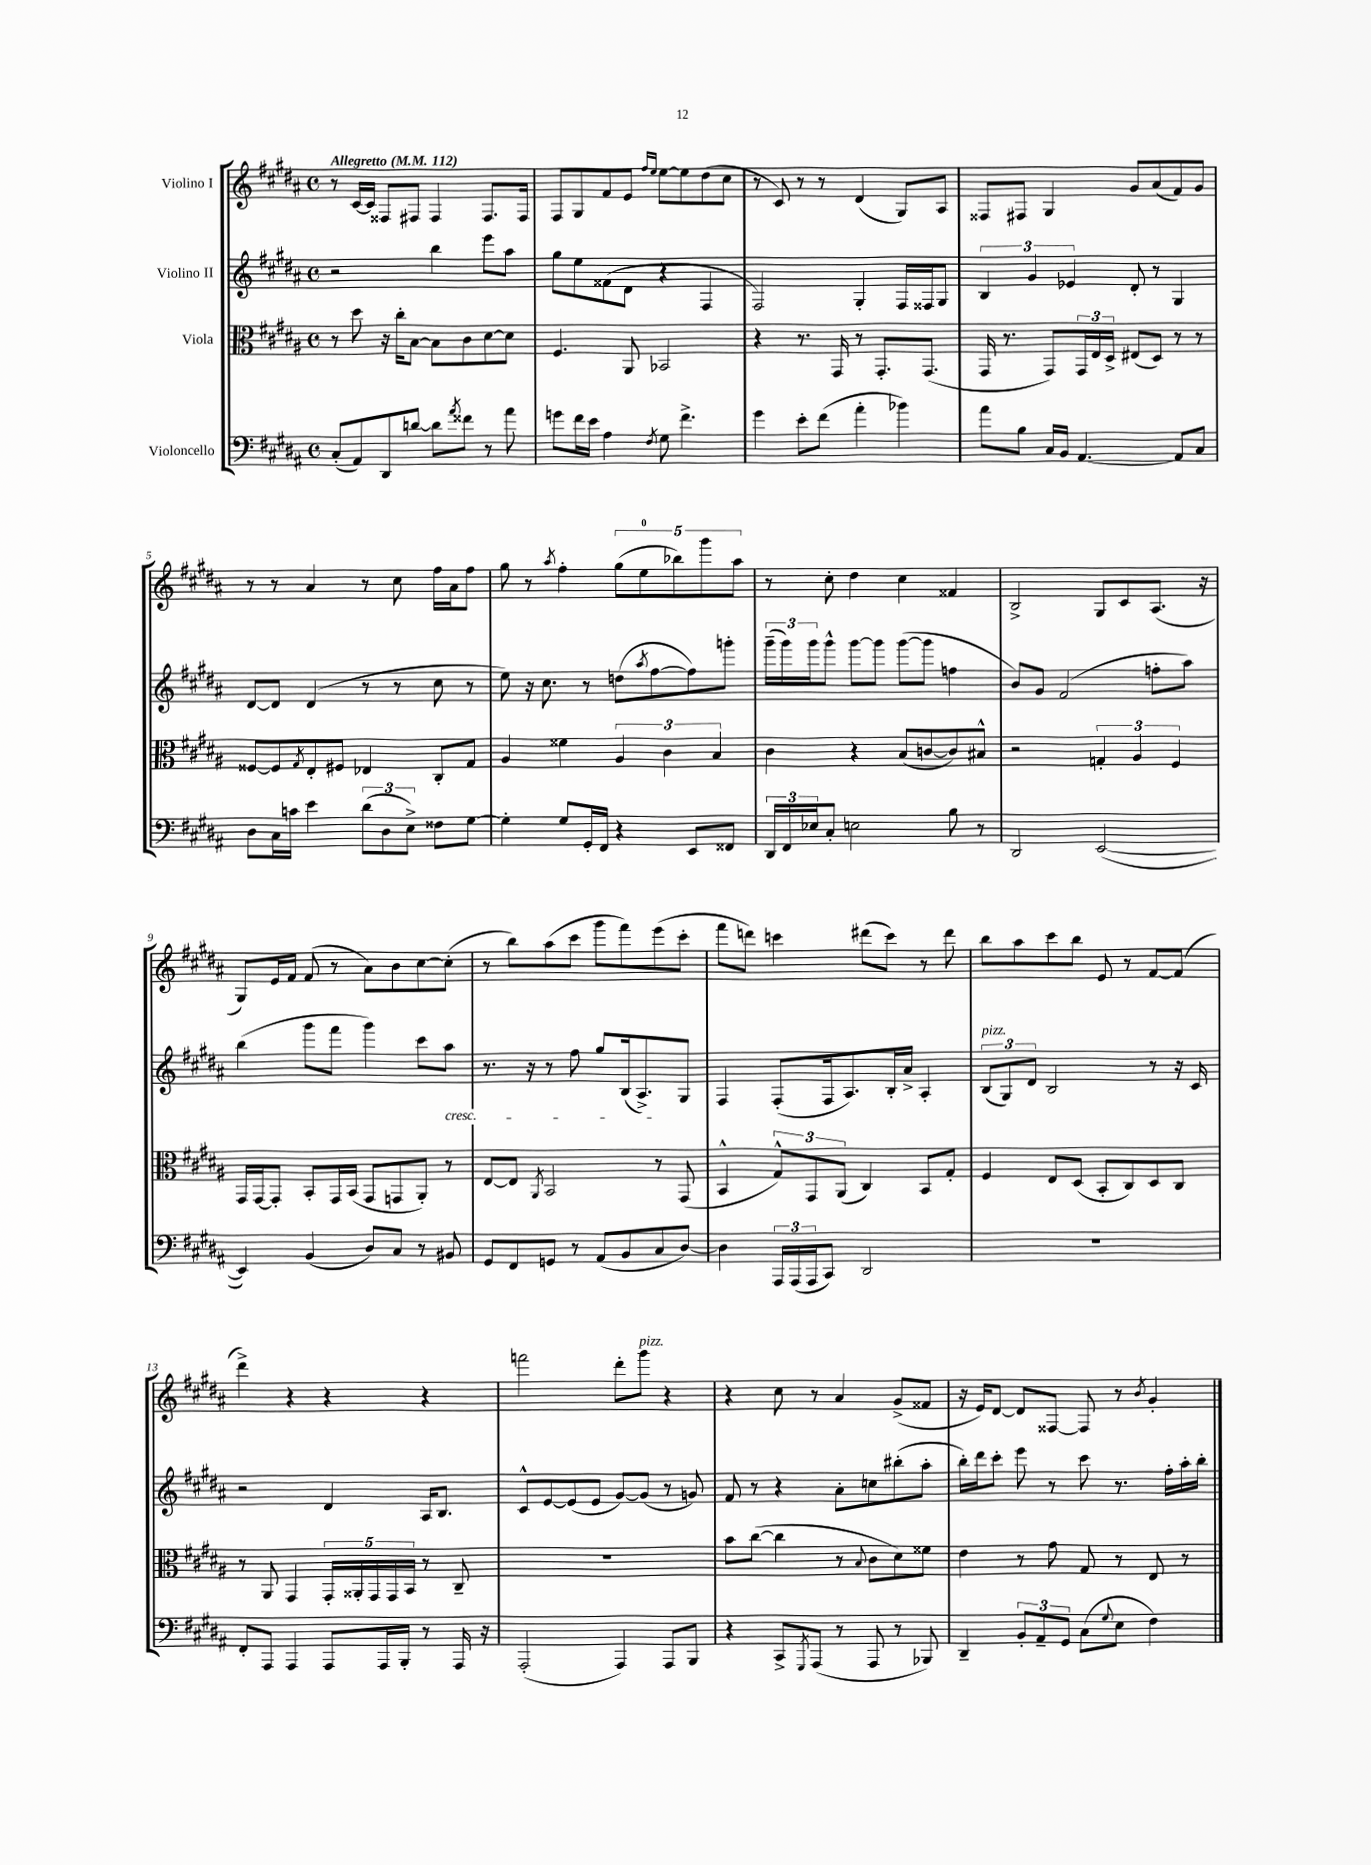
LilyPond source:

<<
\new StaffGroup <<
\new Staff = "s0" \with { instrumentName = "Violino I" } {
    \clef treble \key b \major \defaultTimeSignature \time 4/4 \tempo "Allegretto" 4 = 112
    r8 cis'16~ cis'16 fisis8 fis8 fis4 fis8. fis16 |
    fis8 gis8 fis'8 e'8 \grace { fis''16 e''16 } e''8~ e''8 dis''8( cis''8 |
    r8 cis'8) r8 r8 dis'4( gis8) ais8 |
    fisis8 fis8 gis4 gis'8 ais'8( fis'8) gis'8 |
    r8 r8 ais'4 r8 cis''8 fis''16 ais'16 fis''8 |
    gis''8 r8 \acciaccatura { ais''8 } fis''4-. \tuplet 5/4 { gis''8( e''8-0 bes''8) gis'''8 ais''8 } |
    r8 cis''8-. dis''4 cis''4 fisis'4 |
    b2-> gis8 cis'8 ais8.( r16 |
    gis8) e'16 fis'16 fis'8( r8 ais'8) b'8 cis''8~ cis''8-.( |
    r8 b''8) ais''8( cis'''8 gis'''8 fis'''8) e'''8( cis'''8-. |
    fis'''8 d'''8) c'''4 dis'''8( c'''8) r8 dis'''8 |
    b''8 ais''8 cis'''8 b''8 e'8 r8 fis'8~ fis'8( |
    dis'''4->) r4 r4 r4 |
    f'''2 dis'''8-. gis'''8^\markup { \italic "pizz." } r4 |
    r4 cis''8 r8 ais'4 gis'8->( fisis'8 |
    r16 e'16) dis'8~ dis'8 fisis8~ fisis8 r8 \acciaccatura { b'8 } gis'4-. \bar "|." |
}
\new Staff = "s1" \with { instrumentName = "Violino II" } {
    \clef treble \key b \major \defaultTimeSignature \time 4/4
    r2 b''4 e'''8 ais''8 |
    gis''8 e''8 fisis'8( dis'8 r4 fis4 |
    fis2) gis4-. fis16 fisis16 gis8 |
    \tuplet 3/2 { b4 gis'4 ees'4 } dis'8-. r8 gis4 |
    dis'8~ dis'8 dis'4( r8 r8 cis''8 r8 |
    e''8) r16 cis''8. r8 d''8( \acciaccatura { ais''8 } fis''8~ fis''8) g'''8-. |
    \tuplet 3/2 { gis'''16--( gis'''16) gis'''16 } gis'''8-^ gis'''8~ gis'''8 gis'''8~( gis'''8 f''4 |
    b'8) gis'8 fis'2( f''8-. ais''8) |
    b''4( gis'''8 fis'''8 gis'''4) cis'''8 ais''8\cresc |
    r8. r16 r8 fis''8 gis''8 b16( ais8.->\!) gis8 |
    fis4 fis8-.( fis16 ais8.) b16-. ais'16-> ais4-. |
    \tuplet 3/2 { b8^\markup { \italic "pizz." }( gis8) dis'8 } b2 r8 r16 cis'16 |
    r2 dis'4 ais16 b8. |
    cis'8-^ e'8~ e'8( e'8 gis'8~) gis'8( r8 g'8) |
    fis'8 r8 r4 ais'8-. c''8 bis''8-.( ais''8-. |
    b''16-.) dis'''16 cis'''8-. e'''8 r8 cis'''8 r8. fis''16-. ais''16-. b''16-. \bar "|." |
}
\new Staff = "s2" \with { instrumentName = "Viola" } {
    \clef alto \key b \major \defaultTimeSignature \time 4/4
    r8 dis''8 r16 cis''16-. b8~ b8 cis'8 dis'8~ dis'8 |
    fis4. ais,8 bes,2 |
    r4 r8. gis,16 r8 gis,8.-. gis,8.( |
    gis,16 r8. gis,8) \tuplet 3/2 { gis,16 e16 dis16-> } eis8( dis8) r8 r8 |
    fisis8~ fisis8 \acciaccatura { gis8 } e8-. fis8 ees4 cis8-. gis8 |
    ais4 fisis'4 \tuplet 3/2 { ais4 cis'4 b4 } |
    cis'4 r4 b8( c'8~ c'8) bis8-^ |
    r2 \tuplet 3/2 { g4-. ais4 fis4 } |
    gis,16 gis,16~ gis,8-. b,8-. gis,16 b,16( gis,8 g,8 ais,8-.) r8 |
    e8~ e8 \acciaccatura { ais,8 } b,2 r8 gis,8( |
    b,4-^ \tuplet 3/2 { gis8-^) gis,8 ais,8( } cis4) b,8 gis8-. |
    fis4 e8 dis8( b,8-. cis8) dis8 cis8 |
    r8 ais,8 gis,4 \tuplet 5/4 { gis,16-. aisis,16-. gis,16 gis,16 b,16 } r8 cis8-- |
    R1 |
    b'8 cis''8~( cis''4 r8 \appoggiatura { b8 } cis'8 dis'8) fisis'8 |
    e'4 r8 gis'8 gis8 r8 e8 r8 \bar "|." |
}
\new Staff = "s3" \with { instrumentName = "Violoncello" } {
    \clef bass \key b \major \defaultTimeSignature \time 4/4
    cis8-.( ais,8) dis,8 d'8~ d'8 \acciaccatura { ais'8 } fisis'8 r8 ais'8 |
    g'8 fis'16 e'16 ais4 \acciaccatura { fis8 } gis8 fis'4.-> |
    gis'4 e'8-. fis'8( ais'4-. bes'4) |
    ais'8 b8 cis16 b,16 ais,4.~ ais,8 cis8 |
    dis8 cis16 c'16 e'4 \tuplet 3/2 { dis'8( dis8 e8->) } fisis8 gis8~ |
    gis4-. gis8 gis,16-. fis,16 r4 e,8 fisis,8 |
    \tuplet 3/2 { dis,16 fis,16 ees16 } cis8-. e2 b8 r8 |
    dis,2 e,2~( |
    e,4) b,4( dis8) cis8 r8 bis,8 |
    gis,8 fis,8 g,8 r8 ais,8( b,8 cis8 dis8~) |
    dis4 \tuplet 3/2 { ais,,16 ais,,16( ais,,16 } cis,8) dis,2 |
    R1 |
    fis,8-. ais,,8 ais,,4 ais,,8 ais,,16 b,,16-. r8 ais,,16 r16 |
    ais,,2-.( ais,,4) ais,,8 b,,8 |
    r4 cis,8-> \acciaccatura { gis,,8 } ais,,8( r8 ais,,8 r8 bes,,8) |
    dis,4-- \tuplet 3/2 { b,8-. ais,8-- gis,8 } cis8( \appoggiatura { gis8 } e8 fis4) \bar "|." |
}
>>
>>
